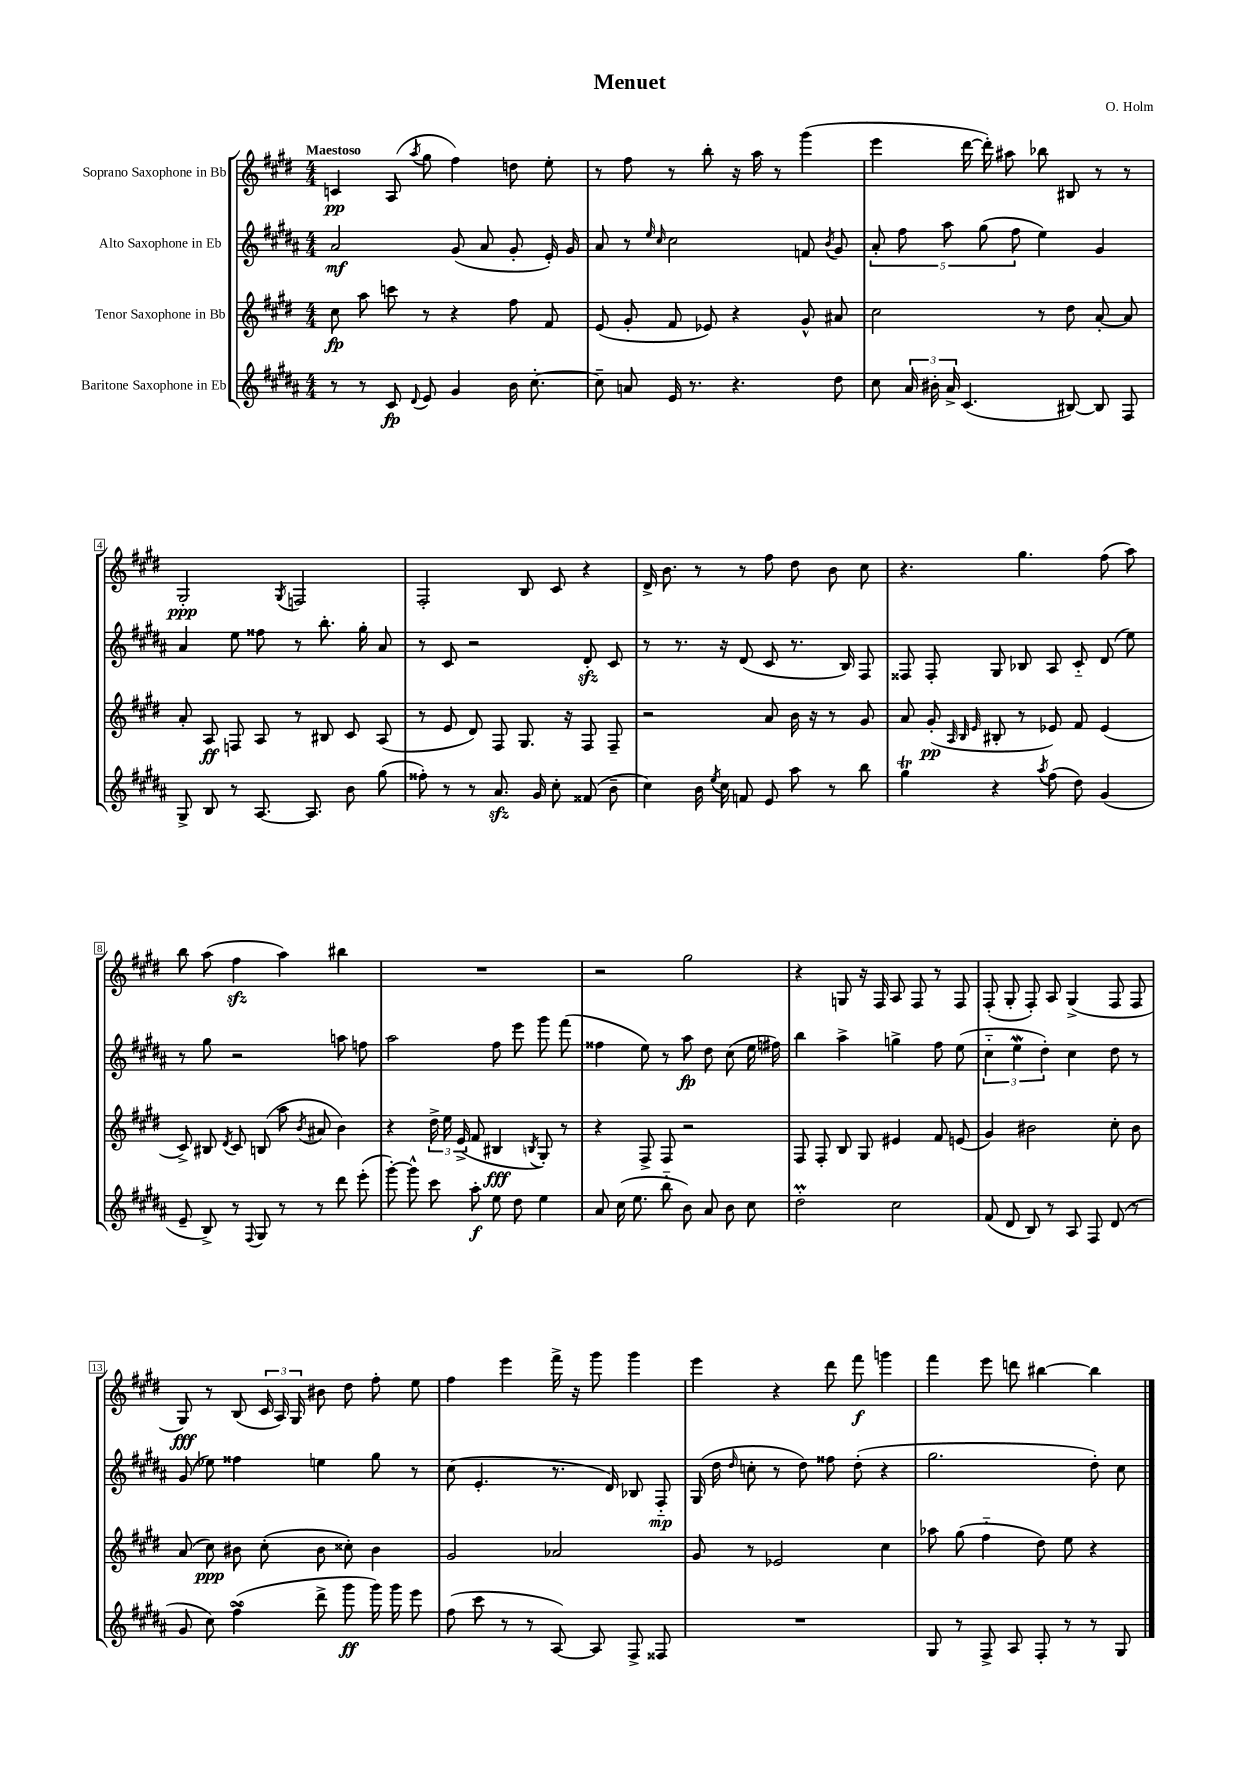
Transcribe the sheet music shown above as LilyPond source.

\header { title = "Menuet" composer = "O. Holm" }
<<
\new StaffGroup <<
\new Staff = "s0" \with { instrumentName = "Soprano Saxophone in Bb" } {
    \clef treble \key e \major \numericTimeSignature \time 4/4 \tempo "Maestoso"
    \autoBeamOff c'4\pp a8( \acciaccatura { a''8 } gis''8 fis''4) d''8 e''8-. |
    r8 fis''8 r8 b''8-. r16 a''16 r8 gis'''4( |
    e'''4 dis'''16~ dis'''16-.) ais''8 bes''8 bis8 r8 r8 |
    gis2-.\ppp \acciaccatura { gis8 } f2 |
    fis2-. b8 cis'8 r4 |
    dis'16-> b'8. r8 r8 fis''8 dis''8 b'8 cis''8 |
    r4. gis''4. fis''8( a''8) |
    b''8 a''8( fis''4\sfz a''4) bis''4 |
    R1 |
    r2 gis''2 |
    r4 g8 r16 fis16 a8 fis8 r8 fis8 |
    fis8-.( gis8-. fis8-.) a8 gis4->( fis8 fis8 |
    gis8\fff) r8 b8( \tuplet 3/2 { cis'16 a16) gis16 } bis'8 dis''8 fis''8-. e''8 |
    fis''4 e'''4 fis'''16-> r16 gis'''8 gis'''4 |
    e'''4 r4 dis'''8 fis'''8\f g'''4 |
    fis'''4 e'''8 d'''8 bis''4~ bis''4 \bar "|." |
}
\new Staff = "s1" \with { instrumentName = "Alto Saxophone in Eb" } {
    \clef treble \key b \major \numericTimeSignature \time 4/4
    \autoBeamOff ais'2\mf gis'8( ais'8 gis'8-. e'16-.) gis'16 |
    ais'8 r8 \grace { e''16 cis''16 } cis''2 f'8 \acciaccatura { b'8 } gis'8 |
    \tuplet 5/4 { ais'8-. fis''8 ais''8 gis''8( fis''8 } e''4) gis'4 |
    ais'4 e''8 fisis''8 r8 b''8.-. gis''16-. ais'8 |
    r8 cis'8 r2 dis'8-.\sfz cis'8 |
    r8 r8. r16 dis'8( cis'8 r8. b16) fis8 |
    fisis8 fisis8-. gis8 bes8 ais8 cis'8-_ dis'8( e''8) |
    r8 gis''8 r2 a''8 f''8 |
    ais''2 fis''8 e'''8 gis'''8 fis'''8( |
    fisis''4 e''8) r8 ais''8\fp dis''8 cis''8( e''16 fis''16) |
    b''4 ais''4-> g''4-> fis''8 e''8( |
    \tuplet 3/2 { cis''4-_ e''4\mordent dis''4-.) } cis''4 dis''8 r8 |
    gis'8( ees''8) fisis''4 e''4 gis''8 r8 |
    cis''8( e'4.-. r8. dis'16) bes8 fis8-_\mp |
    gis16( dis''16 \grace { dis''16 } c''8-. r8 dis''8) fisis''8 dis''8-.( r4 |
    gis''2. dis''8-.) cis''8 \bar "|." |
}
\new Staff = "s2" \with { instrumentName = "Tenor Saxophone in Bb" } {
    \clef treble \key e \major \numericTimeSignature \time 4/4
    \autoBeamOff cis''8\fp a''8 c'''8 r8 r4 fis''8 fis'8 |
    e'8( gis'8-. fis'8 ees'8) r4 gis'8-^ ais'8 |
    cis''2 r8 dis''8 a'8~-. a'8 |
    a'8-. a8\ff f8 a8 r8 bis8 cis'8 a8( |
    r8 e'8 dis'8) fis8 gis8. r16 fis8 fis8-- |
    r2 a'8 b'16 r16 r8 gis'8 |
    a'8 gis'8-.\pp( \grace { a32 b32 e'32 } bis8-. r8 ees'8) fis'8 ees'4( |
    cis'8->) bis8 \acciaccatura { dis'8 } cis'8 b8( a''8 \acciaccatura { b'8 } ais'8 b'4) |
    r4 \tuplet 3/2 { dis''16-> e''16 e'16->( } fis'8 bis4\fff \acciaccatura { b8 } gis8-.) r8 |
    r4 fis8-> fis8 r2 |
    fis8 fis8-. b8 gis8 eis'4 fis'8 e'8( |
    gis'4) bis'2 cis''8-. bis'8 |
    a'8( cis''8\ppp) bis'8 cis''8-.( bis'8 cisis''8-.) bis'4 |
    gis'2 aes'2 |
    gis'8 r8 ees'2 cis''4 |
    aes''8 gis''8( fis''4-_ dis''8) e''8 r4 \bar "|." |
}
\new Staff = "s3" \with { instrumentName = "Baritone Saxophone in Eb" } {
    \clef treble \key b \major \numericTimeSignature \time 4/4
    \autoBeamOff r8 r8 cis'8\fp \appoggiatura { dis'8 } e'8 gis'4 b'16 cis''8.~-. |
    cis''8-- a'8 e'16 r8. r4. dis''8 |
    cis''8 \tuplet 3/2 { ais'16 bis'16-. ais'16-> } cis'4.( bis8~) bis8 fis8 |
    gis8-> b8 r8 ais8.~ ais8. b'8 gis''8( |
    fisis''8-.) r8 r8 ais'8.\sfz gis'16 cis''8-. fisis'8( b'8-- |
    cis''4) b'16 \acciaccatura { e''8 } cis''16 f'8 e'8 ais''8 r8 b''8 |
    gis''4\trill r4 \acciaccatura { ais''8 } fis''8( dis''8) gis'4( |
    e'8-- b8->) r8 \appoggiatura { fis8 } gis8 r8 r8 dis'''8 e'''8-.( |
    gis'''8~-.) gis'''8-^ cis'''8 ais''8-.\f e''8 dis''8 e''4 |
    ais'8 cis''16( e''8. b''8-_ b'8) ais'8 b'8 cis''8 |
    dis''2-.\prall cis''2 |
    fis'8( dis'8 b8) r8 ais8 fis8 dis'8( r8 |
    gis'8 cis''8) fis''4->\turn( dis'''8-> gis'''8\ff gis'''16) gis'''16 e'''8 |
    fis''8( cis'''8 r8 r8 ais8~) ais8 fis8-> fisis8 |
    R1 |
    gis8 r8 fis8-> ais8 fis8-. r8 r8 gis8 \bar "|." |
}
>>
>>
\layout { \context { \Score \override BarNumber.stencil = #(make-stencil-boxer 0.1 0.3 ly:text-interface::print) } }
